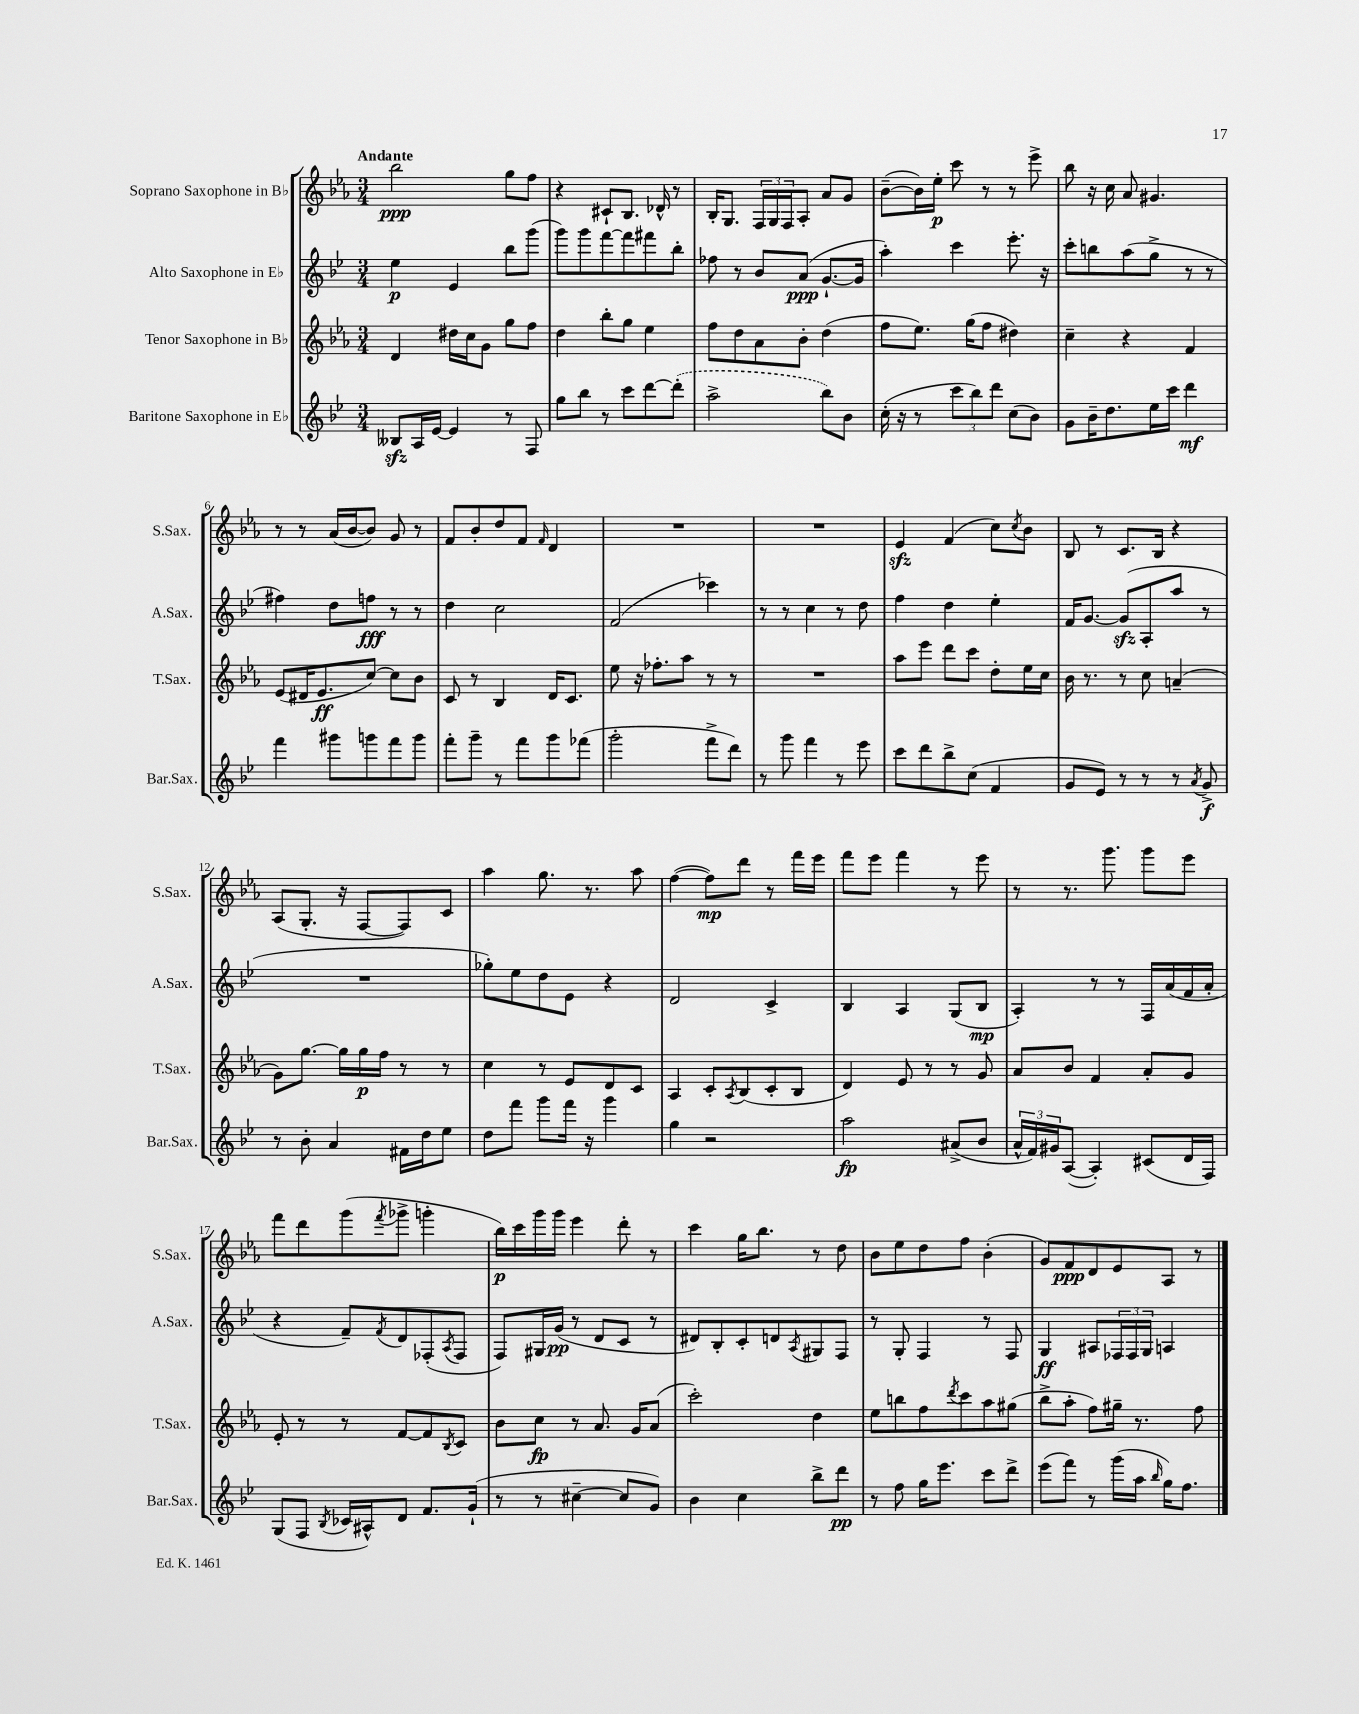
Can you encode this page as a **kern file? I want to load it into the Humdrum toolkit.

**kern	**kern	**kern	**kern
*staff4	*staff3	*staff2	*staff1
*clefG2	*clefG2	*clefG2	*clefG2
*k[b-e-]	*k[b-e-a-]	*k[b-e-]	*k[b-e-a-]
*M3/4	*M3/4	*M3/4	*M3/4
8B--/L	4d/	4ee-\	2bb-\
16A/L	.	.	.
[16e-/JJ	.	.	.
4e-/]	16dd#\LL	4e-/	.
.	16cc\J	.	.
.	8g\J	.	.
8r	8gg\L	8bb-\L	8gg\L
8F/	8ff\J	(8ggg\J	8ff\J
=	=	=	=
8gg\L	4dd\	8ggg\L)	4r
8bb-\J	.	8ggg\	.
8r	8bb-'\L	[8fff\	8c#`/L
8ccc\L	8gg\J	8fff\]	8.B-/J
[8ddd\	4ee-\	8fff#\	.
.	.	.	16d-^^/
(8ddd'\]J	.	8bb-'\J	8r
=	=	=	=
2aa^\	8ff\L	8ff-\	16B-'/LK
.	.	.	8.G/J
.	8dd\	8r	.
.	8a-\	8b-/L	24F/LL
.	.	.	24G/
.	.	.	24F/J
.	8b-'\J	(8a/J	8A-'/J
8bb-\L)	(4dd\	[8.g`/L	8a-/L
8b-\J	.	.	8g/J
.	.	16g/]Jk	.
=	=	=	=
(16cc'\	8ff\L	4aa'\)	([8b-~\L
16r	.	.	.
8r	8.ee-\J)	.	16b-\]L)
.	.	.	16ee-'\JJ
12ccc\L	.	4ccc\	8ccc\
.	(16gg\LK	.	.
12bb-\)	.	.	.
.	8ff\J	.	8r
12ddd\J	.	.	.
(8cc\L	4dd#\)	8.eee-'\	8r
8b-\J)	.	.	8eee-^\
.	.	16r	.
=	=	=	=
8g\L	4cc~\	8ccc'\L	8bb-\
16b-~\K	.	8bb\	16r
8.dd\	.	.	16cc\
.	4r	(8aa\	8a-/
16ee-\L	.	8gg^\J	4.g#/
16ccc\JJ	.	.	.
4ddd\	4f/	8r	.
.	.	8r	.
=	=	=	=
4fff\	(8e-/L	4ff#\)	8r
.	16d#/K	.	8r
.	8.e-/	.	.
8ggg#\L	.	8dd\L	(16a-/LL
.	.	.	[16b-/J
8ggg\	[8cc/J)	8ff\J	8b-/]J)
8fff\	8cc\]L	8r	8g/
8ggg\J	8b-\J	8r	8r
=	=	=	=
8fff'\L	8c/	4dd\	8f/L
8ggg~\J	8r	.	8b-'/
8r	4B-/	2cc\	8dd/
8fff\L	.	.	8f/J
.	.	.	16qqf/
8ggg\	16d/LK	.	4d/
.	8.c/J	.	.
(8fff-\J	.	.	.
=	=	=	=
2ggg'\	8ee-\	(2f/	2.r
.	16r	.	.
.	8.ff-'\L	.	.
.	8aa-\J	.	.
8fff^\L	8r	4ccc-\)	.
8ddd\J)	8r	.	.
=	=	=	=
8r	2.r	8r	2.r
8ggg\	.	8r	.
4fff\	.	4cc\	.
8r	.	8r	.
8eee-\	.	8dd\	.
=	=	=	=
8ccc\L	8aa-\L	4ff\	4e-/
8ddd\	8eee-\J	.	.
8bb-^\	8ddd\L	4dd\	(4f/
(8cc\J	8ccc\J	.	.
4f/	8dd'\L	4ee-'\	8cc\L)
.	.	.	8qcc/
.	16ee-\L	.	8b-\J
.	16cc\JJ	.	.
=	=	=	=
8g/L	16b-\	16f/LK	8B-/
.	8.r	[8.g/J	.
8e-/J)	.	.	8r
8r	8r	(8g/]L	8.c/L
8r	8cc\	8A'/	.
.	.	.	16B-/Jk
8r	(4a~/	8aa/J	4r
8qa/	.	.	.
8g^/	.	8r	.
=	=	=	=
8r	8g\L)	2.r	(8A-/L
8b-'\	[8.gg\J	.	8.G'/J
4a/	.	.	.
.	16gg\]LL	.	16r
.	16gg\	.	[8F/L
.	16ff\JJ	.	.
16f#\LL	8r	.	8F/])
16dd\J	.	.	.
8ee-\J	8r	.	8c/J
=	=	=	=
8dd\L	4cc\	8gg-'\L)	4aa-\
8fff\J	.	8ee-\	.
8ggg\L	8r	8dd\	8.gg\
16fff\Jk	8e-/L	8e-\J	.
16r	.	.	8.r
4ggg\	8d/	4r	.
.	8c/J	.	8aa-\
=	=	=	=
4gg\	4A-/	2d/	([4ff\
2r	8c'/L	.	8ff\]L)
.	8qA-/	.	.
.	(8B-/	.	8ddd\J
.	8c'/	4c^/	8r
.	8B-/J	.	16fff\LL
.	.	.	16eee-\JJ
=	=	=	=
2aa\	4d/)	4B-/	8fff\L
.	.	.	8eee-\J
.	8e-/	4A/	4fff\
.	8r	.	.
(8a#^/L	8r	(8G/L	8r
8b-/J	8g/	8B-/J	8eee-\
=	=	=	=
24a^^/LL	8a-/L	4A'/)	8r
24f/)	.	.	.
24g#/J	.	.	.
([8A/J	8b-/J	.	8.r
4A'/])	4f/	8r	.
.	.	.	8.ggg\
.	.	8r	.
(8c#/L	8a-'/L	16F/LL	8ggg\L
.	.	(16a/	.
16d/L	8g/J	16f/	8eee-\J
16F/JJ)	.	16a'/JJ	.
=	=	=	=
(8G/L	8e-'/	4r	8fff\L
8F/J	8r	.	8ddd\
8qB-/	.	.	.
16c-/LL	8r	8f~/L)	(8ggg\
16A#^^/J)	.	.	.
.	.	8qf/	8qfff/
8d/J	[8f/L	8d/	8ggg-^\J
8.f/L	8f/]	(8F-'/	4ggg'\
.	8qB-/	8qA/	.
.	8c/J	8F-/J	.
(16g`/Jk	.	.	.
=	=	=	=
8r	8b-\L	8F/L)	16bb-\LL)
.	.	.	16ccc\
8r	8cc\J	16G#/L	16ggg\
.	.	(16g/JJ	16ggg\JJ
[4cc#~\	8r	8r	4eee-\
.	8.a-/	8d/L	.
8cc#/]L	.	8c/J	8ddd'\
.	16g/LK	.	.
8g/J)	(8a-/J	8r	8r
=	=	=	=
4b-\	2ccc'\)	8d#/L)	4ccc\
.	.	8B-'/	.
4cc\	.	8c'/	16gg\LK
.	.	.	8.bb-\J
.	.	8d/	.
.	.	8qA/	.
8bb-^\L	4dd\	8G#/	8r
8ddd\J	.	8F/J	8dd\
=	=	=	=
8r	8ee-\L	8r	8b-\L
8ff\	8bb\	8G'/	8ee-\
16gg\LK	8ff\	4F/	8dd\
8.eee-\J	.	.	.
.	8qddd/	.	.
.	8ccc\	.	8ff\J
8ccc\L	8aa-\	8r	(4b-'\
8ddd^\J	(8gg#\J	8F/	.
=	=	=	=
(8eee-\L	8bb-^\L	4G/	8g/L)
8fff\J)	8aa-'\J	.	8f/
8r	8ff\L)	8A#/L	8d/
(16ggg\LL	16gg#~\Jk	24F-/L	8e-/
.	.	24F-/	.
16aa\JJ	8.r	.	.
.	.	24G/JJ	.
16qqbb-/	.	.	.
16gg\LK)	.	4A/	8A-/J
8.ff\J	.	.	.
.	8ff\	.	8r
==	==	==	==
*-	*-	*-	*-
